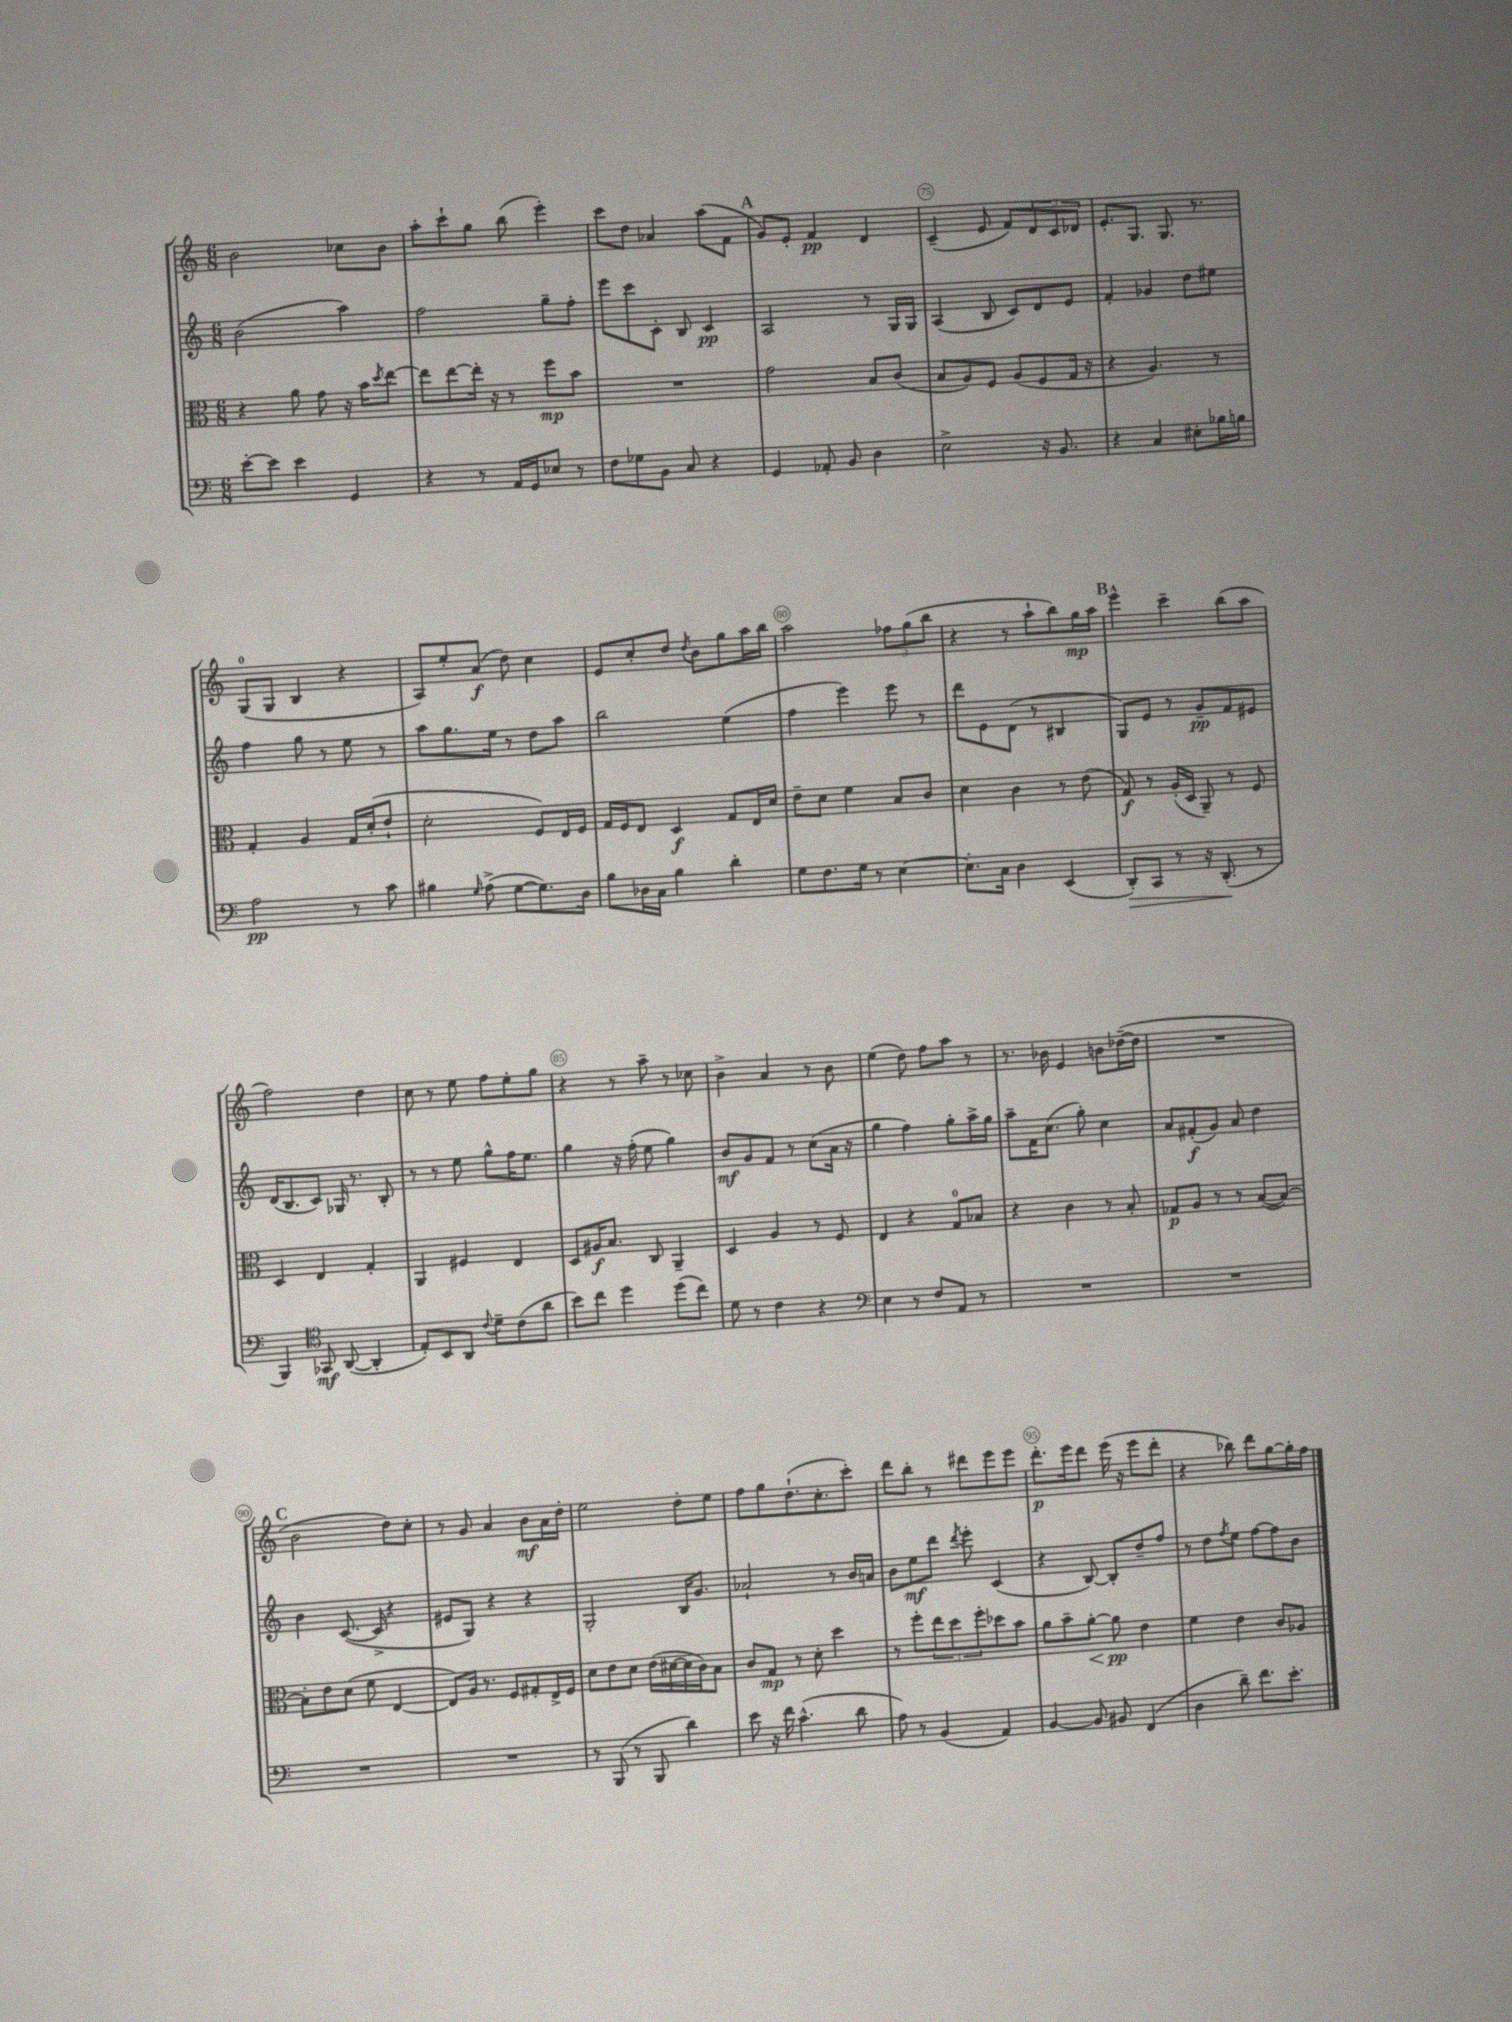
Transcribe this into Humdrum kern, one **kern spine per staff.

**kern	**kern	**kern	**kern
*staff4	*staff3	*staff2	*staff1
*clefF4	*clefC3	*clefG2	*clefG2
*k[]	*k[]	*k[]	*k[]
*M6/8	*M6/8	*M6/8	*M6/8
[8e'	4r	(2b	2b
8e]	.	.	.
4e	8a	.	.
.	8g	.	.
4GG	16r	4aa)	8cc-
.	16b	.	.
.	8qdd	.	.
.	[8ee	.	8b
=	=	=	=
4r	8ee]	2ff	8aa'
.	[8ee	.	8ccc`
8r	16ee']	.	8gg
.	16r	.	.
16AA	8r	.	(8bb
16GG	.	.	.
8E-	8ff	8gg~	4eee')
8r	8b	8ff'	.
=	=	=	=
8F	2.r	8eee	8ccc
8G-	.	8ccc	8dd
8BB	.	8c'	4a-
8C	.	8B	.
4r	.	4c	(8aa
.	.	.	8f
=	=	=	=
4GG	2g	2A	8g)
.	.	.	8e'
8AA-'	.	.	4f
8BB	.	.	.
4D	8B	8r	4d
.	(8c	16G	.
.	.	16G	.
=	=	=	=
2E^	8B	(4A	(4c~
.	8A)	.	.
.	8F	8B	8e
.	(8A	8c)	8f)
16r	8F	8d	12d
8.BB	.	.	.
.	.	.	12c
.	16G	8e	.
.	.	.	12d-
.	16r	.	.
=	=	=	=
4r	4r	4f'	8.e'
.	.	.	8.G
4C	4.A)	4g-	.
.	.	.	8.G
8E#'	.	8dd	.
.	.	.	8.r
16B-	8r	8ee#	.
16B	.	.	.
=	=	=	=
2A	4G'	4ff	(8G
.	.	.	8G
.	4A	8gg	4B
.	.	8r	.
8r	16G	8ee	4r
.	(16d'	.	.
8c	8e`	8r	.
=	=	=	=
4B#	2d'	8aa	8A)
.	.	8.gg	8ee'
16qqG	.	.	.
(8A^	.	.	(8a
.	.	16ee	.
[8G	.	8r	8dd)
8.G])	8F)	8dd	4cc
.	16E	8aa	.
16D	16F	.	.
=	=	=	=
8B	16G	2bb	8e
.	16F	.	.
16D-	8E	.	8cc'
16C	.	.	.
4B	4D	.	8dd
.	.	.	8qdd
.	.	.	8b
4d'	8G	(4ee	8gg
.	16E	.	16aa
.	16d	.	16bb
=	=	=	=
8G	8e~	4ff	2aa
8.F	8d	.	.
.	4f	4eee)	.
16G	.	.	.
8r	.	.	.
[4E	8B	8eee	12ff-
.	.	.	(12gg
.	8c	8r	.
.	.	.	12bb
=	=	=	=
8.E']	4d	8ddd	4r
.	.	8e	.
16C	.	.	.
4D	4c	(8d	8r
.	.	8r	8aa`
(4EE	8r	4B#	8bb)
.	(8e	.	16gg
.	.	.	16aa
=	=	=	=
8DD')	8G)	8G)	4eee^^
8CC	8r	8e	.
8r	(16A'	8r	4ccc~
.	16D	.	.
16r	8AA~)	8g~	.
(8.DD'	.	.	.
.	8r	8f	(8bb
8r	8F	8e#	8aa
=	=	=	=
4BBB)	4D	(16d	2ff)
.	.	8.B	.
*clefC4	*	*	*
8GG-	4E	8c)	.
([8AA	.	16G-	.
.	.	8.r	.
4AA']	4G'	.	4dd
.	.	8B'	.
=	=	=	=
8E')	4AA	8r	8cc
8BB	.	8r	8r
8AA	4F#	8ee	8ee
8qqc	.	.	.
8d~	.	8gg^^	8ff
(8c	4E	16ff	8ee'
.	.	8.ee	.
8a	.	.	8gg
=	=	=	=
8b)	8D	4gg	4r
8cc	16A#	.	.
.	8.B	.	.
4dd	.	16r	8r
.	.	(16ff'	.
.	8C	8ee	8aa~
(8dd	4AA~	4gg)	8r
8cc)	.	.	8cc-
=	=	=	=
8d	4D	8b	4b^
8r	.	8g	.
4c	4A	8f	4a
.	.	8r	.
4r	8r	(8cc	8r
.	8F	16a	8b
.	.	16r	.
=	=	=	=
*clefF4	*	*	*
4E	4E	4gg	(4ee
8r	4r	4ff)	8dd)
8F	.	.	8ff
8AA	8G	8gg'	8aa
8r	8B-	16aa^	8r
.	.	16gg	.
=	=	=	=
2.r	4r	8aa~	8.r
.	.	16f	.
.	.	(8.cc	16b-
.	4c	.	4e
.	.	8gg')	.
.	8r	4cc	8b
.	8B'	.	([16dd-~
.	.	.	16dd-]
=	=	=	=
2.r	8G-	8a	2.r
.	8A	(8f#'	.
.	8r	8g)	.
.	8r	8a	.
.	([8B	4dd	.
.	8B_)	.	.
=	=	=	=
2.r	8B']	4b	2b
.	8e	.	.
.	(8d	([8.c	.
.	8f	.	.
.	.	16c^]	.
.	[4E	4r	8dd)
.	.	.	8cc'
=	=	=	=
2.r	8E])	8e#	8r
.	16A	8G)	8g
.	8.r	.	.
.	.	4r	4a
.	8F	.	.
.	8G#'	4r	8b
.	16E^	.	16a
.	16F	.	16dd'
=	=	=	=
8r	8d	2G'	2ee
(8BBB	8e	.	.
8r	8d	.	.
8BBB	(16e	.	.
.	[16d#	.	.
4d)	16d#]	16B	8dd'
.	16c)	8.g	.
.	8B	.	8ee
=	=	=	=
8e	8c	2a-`	8ff
16r	8G	.	8gg
16f	.	.	.
(4.c^^	8r	.	(8.dd`
.	8d'	.	.
.	.	.	8.cc'
.	4dd	8r	.
8d	.	16b	8ccc')
.	.	16a	.
=	=	=	=
8A)	8r	8b	8ddd
8r	8ff'	8ee	8bb'
(4BB	12ee	8ddd	8r
.	12dd	.	.
.	.	8qddd	.
.	.	8eee'	8ddd#
.	12ff'	.	.
4AA)	8dd-	(4c	8eee
.	8b	.	8eee
=	=	=	=
[4BB	8a	4r	8.ddd'
.	8b~	.	.
.	.	.	16eee
8BB]	[8a'	[8B)	8ddd
8BB#	8a]	8B']	(16eee
.	.	.	16r
(4FF	4e	8dd~	8eee
.	.	8ff	8ddd'
=	=	=	=
4D	4f	8r	4r
.	.	8dd	.
.	.	8qff	.
8d~)	4e	8ee	8bb-)
8.f	.	[8ff	8ddd
.	8c	8ff]	[8gg
8.e'	.	.	.
.	8A-	8b	16gg']
.	.	.	16ff
==	==	==	==
*-	*-	*-	*-
